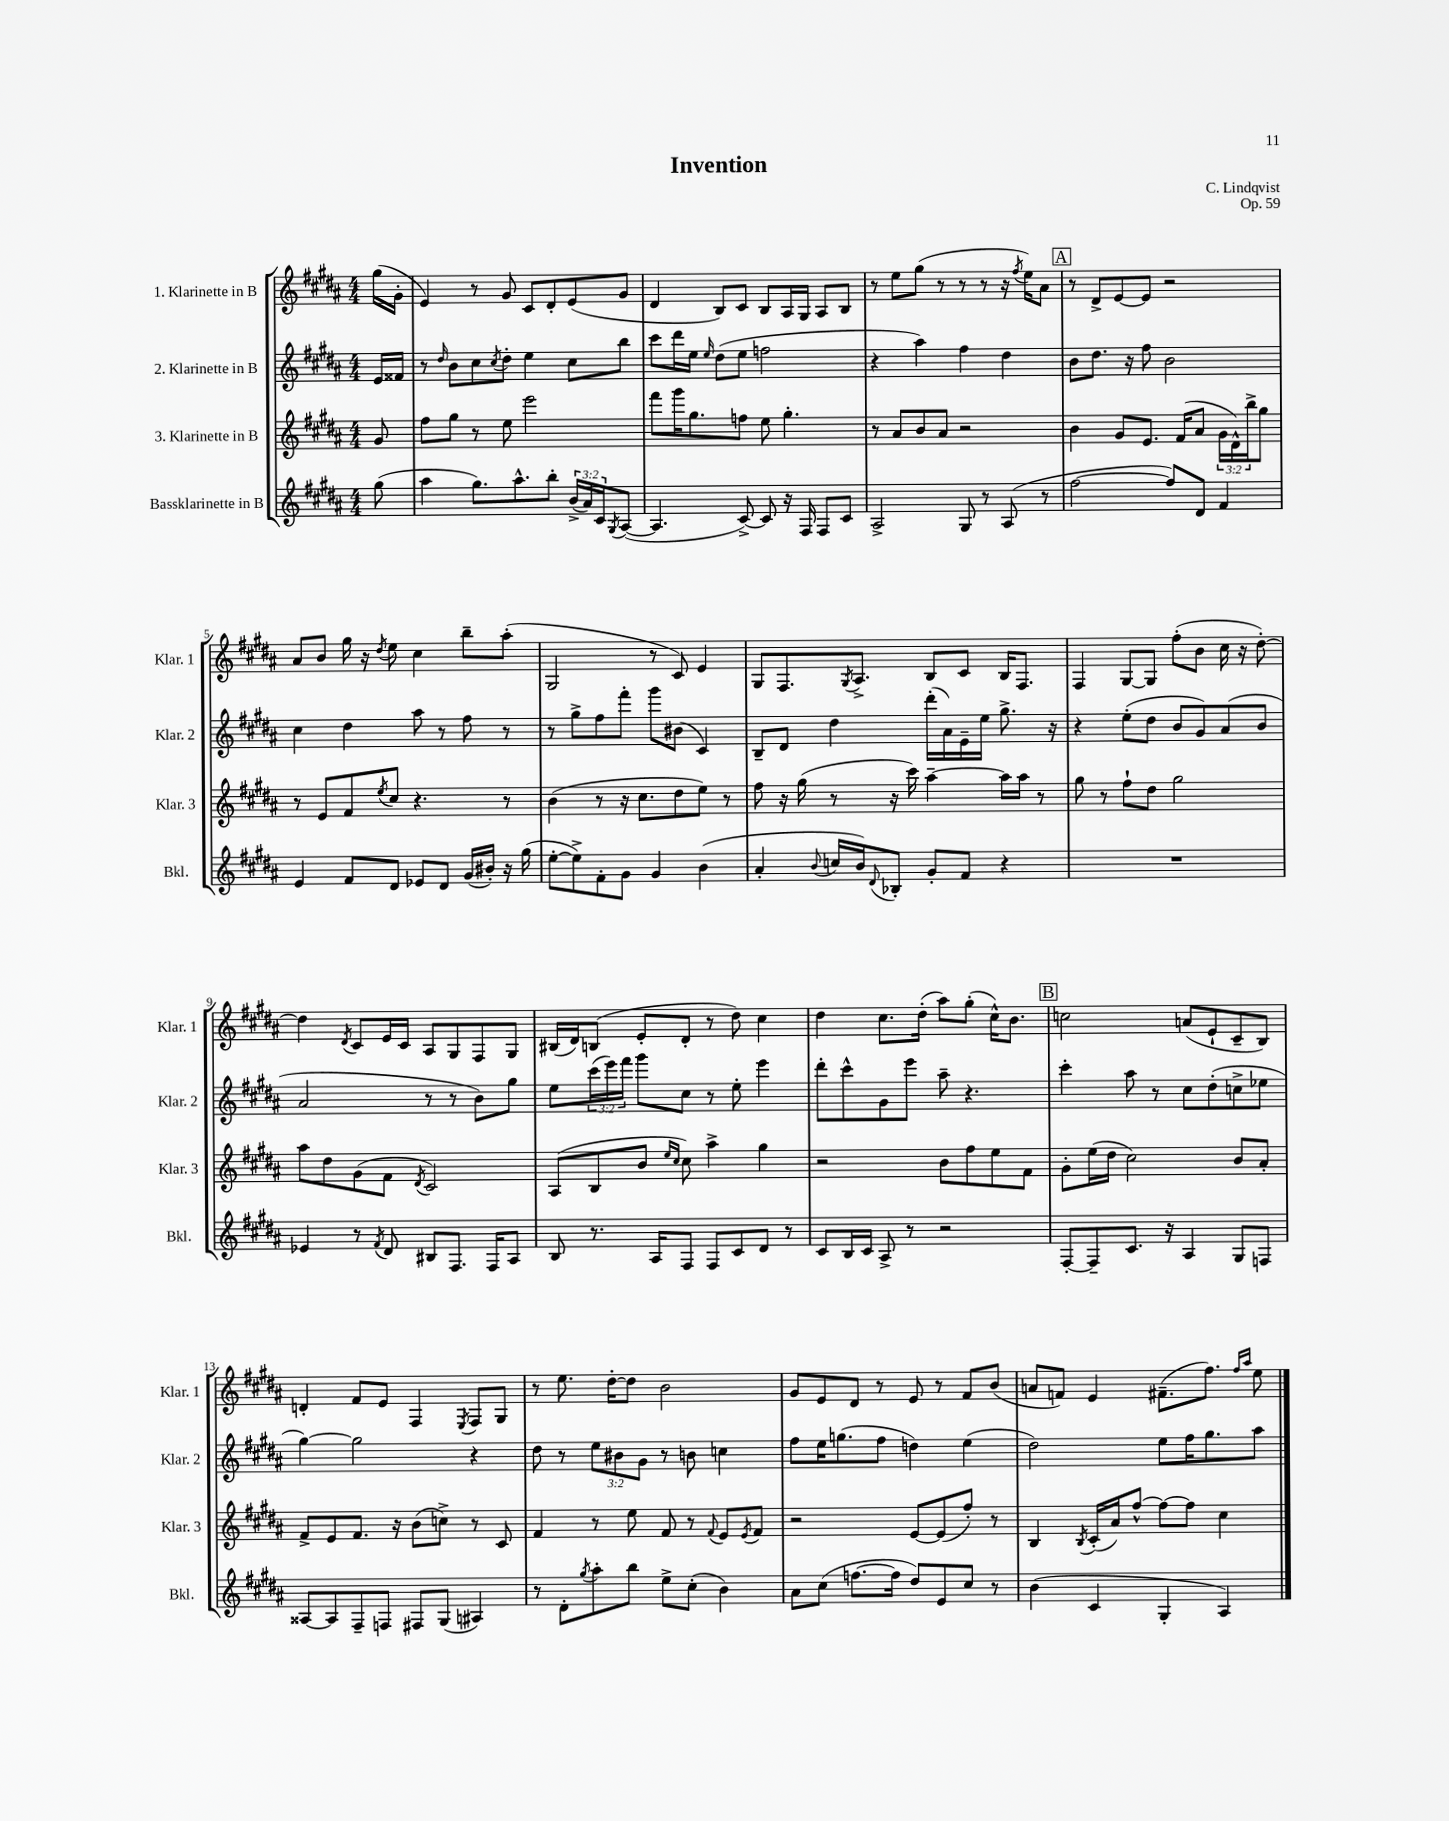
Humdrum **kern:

**kern	**kern	**kern	**kern
*part4	*part3	*part2	*part1
*staff4	*staff3	*staff2	*staff1
*I"Bassklarinette in B	*I"3. Klarinette in B	*I"2. Klarinette in B	*I"1. Klarinette in B
*I'Bkl.	*I'Klar. 3	*I'Klar. 2	*I'Klar. 1
*clefG2	*clefG2	*clefG2	*clefG2
*k[f#c#g#d#a#]	*k[f#c#g#d#a#]	*k[f#c#g#d#a#]	*k[f#c#g#d#a#]
*M4/4	*M4/4	*M4/4	*M4/4
=	=	=	=
(8gg#\	8g#/	16e/LL	(16gg#\LL
.	.	16f##X/JJ	16g#'\JJ
=1	=1	=1	=1
4aa#\	8ff#\L	8r	4e/)
.	.	16qqdd#/	.
.	8gg#\J	8b\L	.
8.gg#\L)	8r	8cc#\	8r
.	.	8qcc#/	.
.	8ee\	8dd#'\J	8g#/
8.aa#^^\	.	.	.
.	2eee\	4ee\	8c#/L
8bb'\J	.	.	8d#'/
(24b^/LL	.	8cc#\L	(8e/
24a#/)	.	.	.
24c#/J	.	.	.
8qG#/	.	.	.
([8A#/J	.	8bb\J	8g#/J
=2	=2	=2	=2
4.A#/]	8fff#\L	8ccc#\L	4d#/
.	16ggg#\K	16ddd#\L	.
.	8.gg#\	16ee\JJ	.
.	.	16qqee/	.
.	.	(8dd#\L	8B/L)
[8c#^/)	8ffn\J	8ee\J	8c#/J
8c#/]	8ee\	2ffn\	8B/L
16r	4.gg#'\	.	16A#/L
16F#/	.	.	16G#/JJ
8F#/L	.	.	8A#/L
8c#/J	.	.	8B/J
=3	=3	=3	=3
2A#^/	8r	4r	8r
.	8a#/L	.	8ee\L
.	8b/	4aa#\)	(8gg#\J
.	8a#/J	.	8r
8G#/	2r	4ff#\	8r
8r	.	.	8r
(8A#/	.	4dd#\	16r
.	.	.	8qff#/
.	.	.	16ee\KL)
8r	.	.	8a#\J
!!LO:REH:place=s1:t=A
=4	=4	=4	=4
[2ff#\	4b\	8b\L	8r
.	.	8.dd#\J	8d#^/L
.	8g#/L	.	[8e/
.	.	16r	.
.	8.e/J	8ff#\	8e/J]
8ff#/L])	.	2b\	2r
.	(16f#/KL	.	.
8d#/J	8a#/J	.	.
4f#/	24g#\LL	.	.
.	24d#^^\)	.	.
.	24bb^\J	.	.
.	8gg#\J	.	.
!!LO:LB:g=z
=5	=5	=5	=5
4e/	8r	4cc#\	8a#/L
.	8e/L	.	8b/J
8f#/L	8f#/	4dd#\	16gg#\
.	.	.	16r
.	8qee/	.	8qdd#/
8d#/J	8cc#/J	.	8ee\
8e-X/L	4.r	8aa#\	4cc#\
8d#/J	.	8r	.
(16g#/LL	.	8ff#\	8bb~\L
16b#X'/JJ)	.	.	.
16r	8r	8r	(8aa#'\J
(16gg#\	.	.	.
=6	=6	=6	=6
[8ee'\L	(4b\	8r	2G#/
8ee^\])	.	8gg#^\L	.
8f#'\	8r	8ff#\	.
8g#\J	16r	8fff#'\J	.
.	8.cc#\L	.	.
4g#/	.	8ggg#\L	8r
.	8dd#\	(8b#X\J	8c#/)
(4b\	8ee\J)	4c#/)	4e/
.	8r	.	.
=7	=7	=7	=7
4a#'/	8ff#\	8B~/L	8G#/L
.	16r	8d#/J	8.F#/
.	(16gg#\	.	.
8qqb/	.	.	.
16ccn/LL	8r	4dd#\	.
.	.	.	8qG#/
16b/J)	.	.	8.A#^/J
8qqd#/	.	.	.
8B-X'/J	16r	.	.
.	16ccc#\)	.	.
8g#'/L	[4aa#~\	(16ddd#'\LL	8B/L
.	.	16a#\)	.
8f#/J	.	16e~\	8c#/J
.	.	16ee\JJ	.
4r	16aa#\LL]	8.gg#^\	16B/KL
.	16aa#\JJ	.	8.F#/J
.	8r	.	.
.	.	16r	.
=8	=8	=8	=8
1r	8gg#\	4r	4F#/
.	8r	.	.
.	8ff#`\L	(8ee'\L	[8G#/L
.	8dd#\J	8dd#\J	8G#/J]
.	2gg#\	8b/L	(8ff#'\L
.	.	8g#/)	8b\J
.	.	(8a#/	16cc#\
.	.	.	16r
.	.	8b/J	[8dd#'\)
!!LO:LB:g=z
=9	=9	=9	=9
4e-X/	8aa#\L	2a#/	4dd#\]
.	8dd#\	.	.
.	.	.	8qd#/
8r	(8g#\	.	8c#/L
8qf#/	.	.	.
8d#/	8f#\J	.	16e/L
.	.	.	16c#/JJ
.	8qd#/	.	.
8B#X/L	2c#/)	8r	8A#/L
8.F#/J	.	8r	8G#/
.	.	8b\L)	8F#/
16F#/KL	.	.	.
8A#/J	.	8gg#\J	8G#/J
=10	=10	=10	=10
8B/	(8A#/L	8ee\L	(16B#X/LL
.	.	.	16d#/J)
8.r	8B/	(24ccc#\L	(8Bn/J
.	.	24eee\)	.
.	.	24fff#\JJ	.
.	8b/J	8ggg#\L	8e'/L
16A#/KL	.	.	.
.	16qqee/LL	.	.
.	16qqcc#/JJ	.	.
8F#/J	8cc#\)	8cc#\J	8d#'/J
8F#/L	4aa#^\	8r	8r
8c#/	.	8ee'\	8dd#\)
8d#/J	4gg#\	4eee\	4cc#\
8r	.	.	.
=11	=11	=11	=11
8c#/L	2r	8ddd#'\L	4dd#\
16B/L	.	8ccc#^^\	.
16c#/JJ	.	.	.
8A#^/	.	8g#\	8.cc#\L
8r	.	8eee\J	.
.	.	.	(16dd#'\Jk
2r	8b\L	8aa#~\	8aa#\L)
.	8ff#\	4.r	(8gg#'\J
.	8ee\	.	16cc#^^\KL)
.	.	.	8.b\J
.	8f#\J	.	.
!!LO:REH:place=s1:t=B
=12	=12	=12	=12
[8F#'/L	8g#'\L	4ccc#'\	2ccn\
8F#~/]	(16ee\L	.	.
.	16dd#\JJ	.	.
8.c#/J	2cc#\)	8aa#\	.
.	.	8r	.
16r	.	.	.
4A#/	.	8cc#\L	(8an/L
.	.	(8dd#'\	8e`/
8G#/L	8b/L	8ccn^\	8c#~/
8Fn/J	8a#'/J	8ee-X\J	8B/J)
!!LO:LB:g=z
=13	=13	=13	=13
[8A##X/L	8f#^/L	[4gg#\)	4dn'/
8A##/]	8e/	.	.
8F#~/	8.f#/J	2gg#\]	8f#/L
8Fn/J	.	.	8e/J
.	16r	.	.
8F#X/L	(8b\L	.	4F#/
(8G#/J	8ccn^\J)	.	.
.	.	.	8qE/
4A#X/)	8r	4r	8F#/L
.	8c#/	.	8G#/J
=14	=14	=14	=14
8r	4f#/	8dd#\	8r
8d#'\L	.	8r	8.ee\
8qgg#/	.	.	.
8aa#'\	8r	12ee\L	.
.	.	.	[16dd#'\KL
.	.	12b#X\	.
8bb\J	8ee\	.	8dd#\J]
.	.	12g#\J	.
8ee^\L	8f#/	8r	2b\
(8cc#'\J	8r	8bn\	.
.	8qqf#/	.	.
4b\)	8e/L	4ccn\	.
.	8qe/	.	.
.	8f#/J	.	.
=15	=15	=15	=15
8a#\L	2r	8ff#\L	8g#/L
(8cc#\J	.	16ee\K	8e/
.	.	(8.ggn\	.
[8.ffn\L	.	.	8d#/J
.	.	8ff#\J	8r
16ff\Jk]	.	.	.
8dd#/L)	[8e/L	4ddn\)	8e/
8e/	(8e/]	.	8r
8cc#/J	8ff#'/J)	(4ee\	8f#/L
8r	8r	.	(8b/J
=16	=16	=16	=16
(4b\	4B/	2dd#\)	8an/L
.	.	.	8fn/J)
.	8qB/	.	.
4c#/	(16c#'/LL	.	4e/
.	16a#/J)	.	.
.	[8ff#^^/J	.	.
4G#'/	8ff#\L_	8ee\L	(8.f#X~\L
.	8ff#\J]	16ff#\K	.
.	.	8.gg#\	8.ff#\J)
4A#/)	4cc#\	.	.
.	.	.	16qqff#/LL
.	.	.	16qqaa#/JJ
.	.	8aa#\J	8ee\
==	==	==	==
*-	*-	*-	*-
